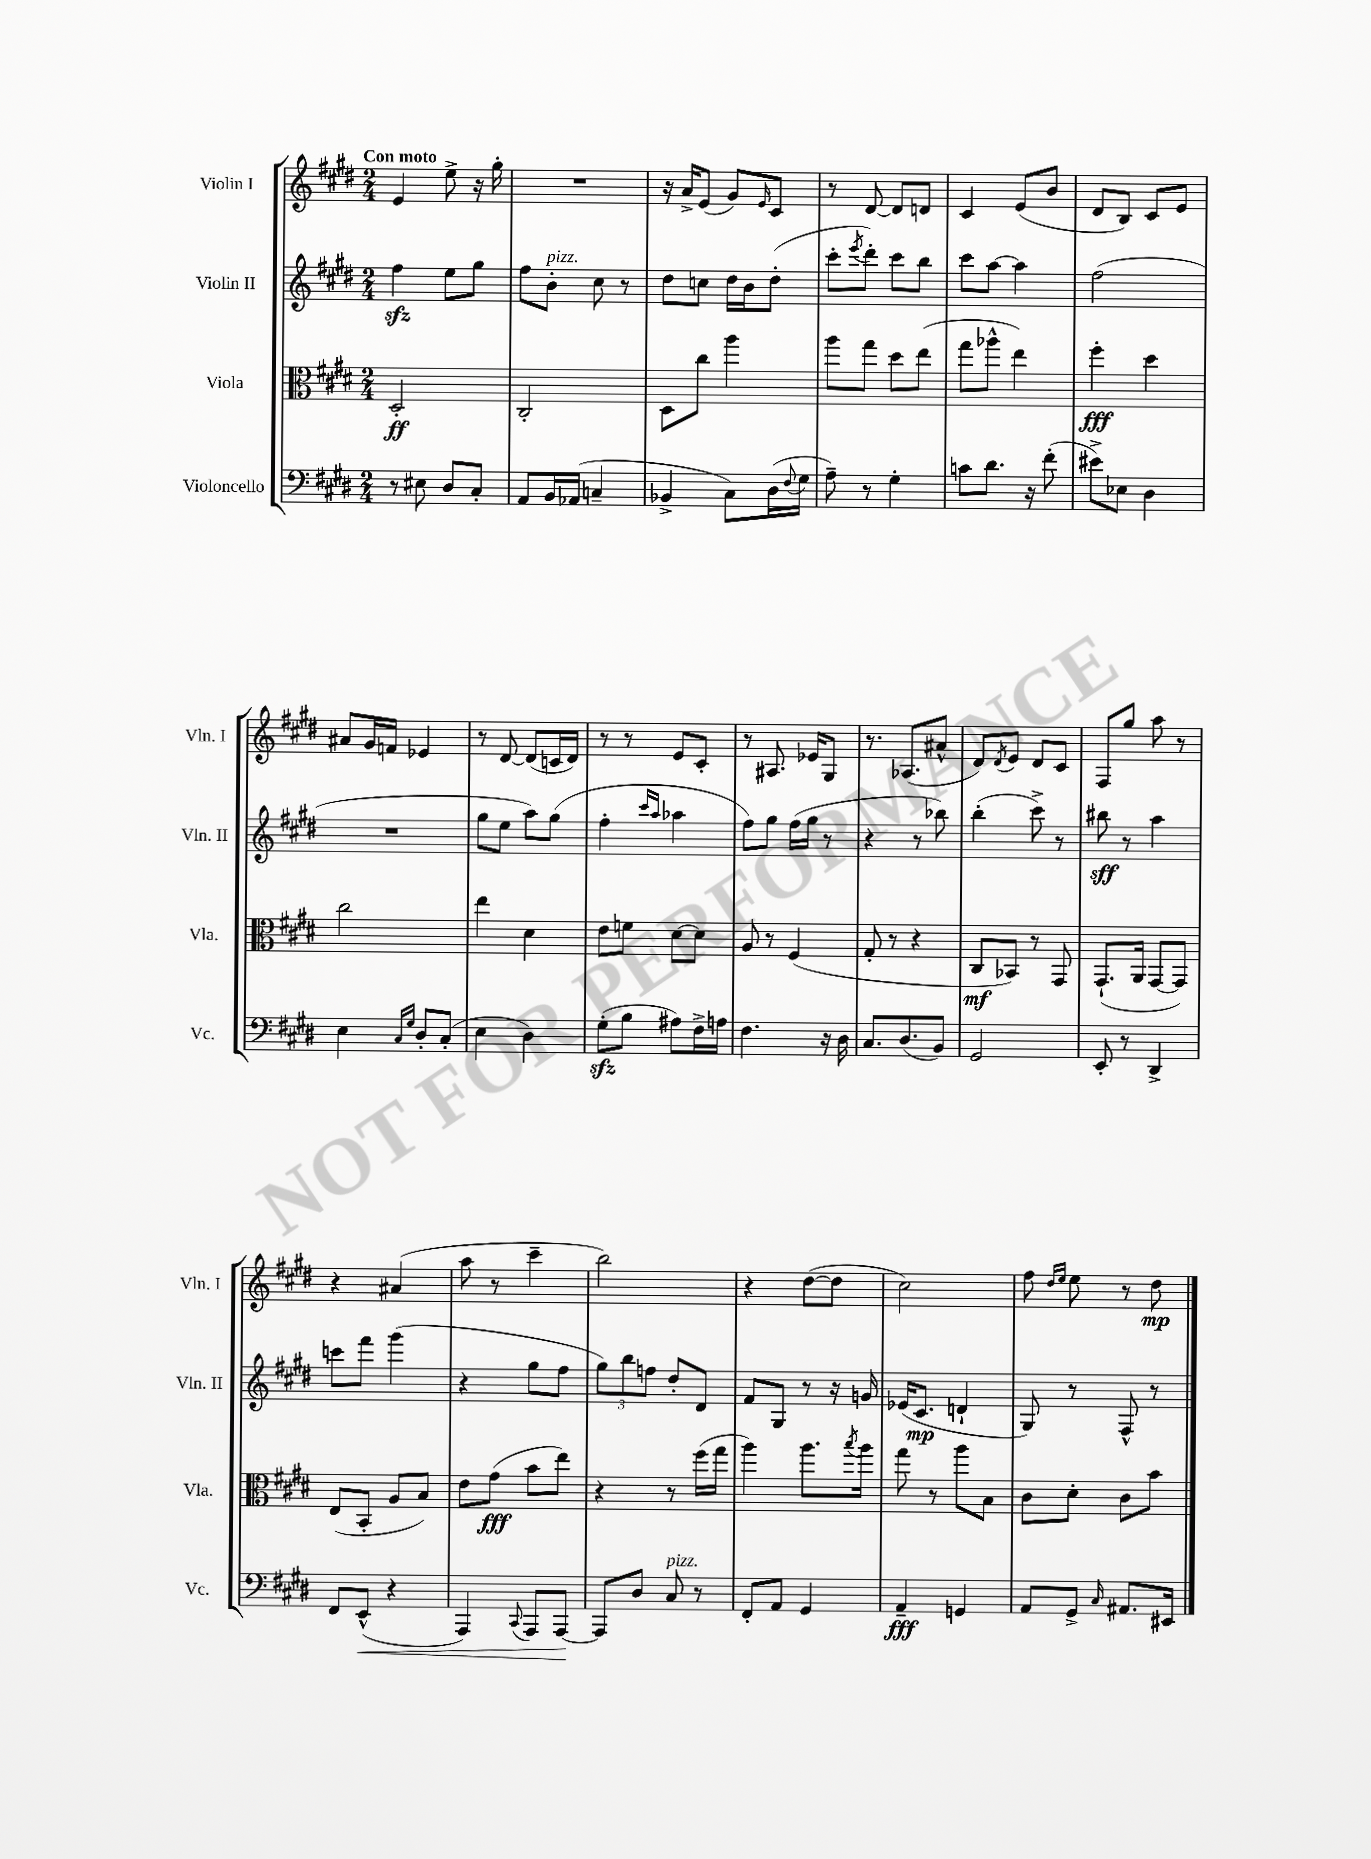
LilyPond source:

<<
\new StaffGroup <<
\new Staff = "s0" \with { instrumentName = "Violin I" shortInstrumentName = "Vln. I" } {
    \clef treble \key e \major \numericTimeSignature \time 2/4 \tempo "Con moto"
    e'4 e''8-> r16 gis''16-. |
    R2 |
    r16 a'16-> e'8( gis'8) \grace { e'16 } cis'8 |
    r8 dis'8~ dis'8 d'8 |
    cis'4 e'8( b'8 |
    dis'8 b8) cis'8 e'8 |
    ais'8 gis'16 f'16 ees'4 |
    r8 dis'8~ dis'8( c'16 dis'16) |
    r8 r8 e'8 cis'8-. |
    r8 ais8. ees'16 gis8 |
    r8. aes8.( ais'8-^ |
    dis'8) \acciaccatura { dis'8 } e'8 dis'8 cis'8 |
    fis8 gis''8 a''8 r8 |
    r4 ais'4( |
    a''8 r8 cis'''4-- |
    b''2) |
    r4 dis''8~( dis''8 |
    cis''2) |
    fis''8 \grace { dis''16 e''16 } e''8 r8 dis''8\mp \bar "|." |
}
\new Staff = "s1" \with { instrumentName = "Violin II" shortInstrumentName = "Vln. II" } {
    \clef treble \key e \major \numericTimeSignature \time 2/4
    fis''4\sfz e''8 gis''8 |
    fis''8 b'8-.^\markup { \italic "pizz." } cis''8 r8 |
    dis''8 c''8 dis''16 b'16 dis''8-.( |
    cis'''8-. \acciaccatura { e'''8 } dis'''8-.) cis'''8 b''8 |
    cis'''8 a''8~ a''4 |
    fis''2( |
    R2 |
    gis''8 e''8 a''8) gis''8( |
    fis''4-. \grace { cis'''16 a''16 } aes''4 |
    fis''8) gis''8 fis''16( gis''16 r8 |
    r4 r8 bes''8) |
    b''4-.( cis'''8->) r8 |
    bis''8\sff r8 a''4 |
    c'''8 fis'''8 gis'''4( |
    r4 gis''8 fis''8 |
    \tuplet 3/2 { gis''8) b''8 f''8 } dis''8-. dis'8 |
    fis'8 gis8 r8 r16 g'16 |
    ees'16( cis'8.\mp d'4-! |
    gis8) r8 fis8-^ r8 \bar "|." |
}
\new Staff = "s2" \with { instrumentName = "Viola" shortInstrumentName = "Vla." } {
    \clef alto \key e \major \numericTimeSignature \time 2/4
    dis2-.\ff |
    cis2-. |
    dis8 cis''8 a''4 |
    a''8 gis''8 dis''8 e''8( |
    gis''8 aes''8-^ e''4) |
    fis''4-.\fff dis''4 |
    cis''2 |
    e''4 dis'4 |
    e'8 f'8 dis'8~ dis'8 |
    a8 r8 fis4( |
    gis8-. r8 r4 |
    cis8\mf bes,8) r8 gis,8 |
    gis,8.-!( a,16 gis,8~ gis,8) |
    e8( b,8-. a8 b8) |
    e'8 gis'8\fff( b'8 e''8) |
    r4 r8 fis''16( gis''16 |
    a''4) a''8. \acciaccatura { b''8 } a''16 |
    gis''8 r8 a''8 b8 |
    cis'8 dis'8-. cis'8 b'8 \bar "|." |
}
\new Staff = "s3" \with { instrumentName = "Violoncello" shortInstrumentName = "Vc." } {
    \clef bass \key e \major \numericTimeSignature \time 2/4
    r8 eis8 dis8 cis8-. |
    a,8 b,16 aes,16( c4-- |
    bes,4-> cis8) dis16( \appoggiatura { fis8 } gis16 |
    a8--) r8 gis4-. |
    c'8 dis'8. r16 fis'8-.( |
    eis'8->) ees8 dis4 |
    e4 \grace { cis16 gis16 } dis8-. cis8-.( |
    e4 dis4) |
    gis8-.\sfz( b8 ais8) fis16-> a16 |
    fis4. r16 dis16 |
    cis8. dis8.( b,8) |
    gis,2 |
    e,8-. r8 dis,4-> |
    fis,8 e,8-^\<( r4 |
    a,,4) \appoggiatura { cis,8 } a,,8 a,,8~\! |
    a,,8 dis8 cis8^\markup { \italic "pizz." } r8 |
    fis,8-. a,8 gis,4 |
    a,4--\fff g,4 |
    a,8 gis,8-> \grace { cis16 } ais,8. eis,16 \bar "|." |
}
>>
>>
\layout { \context { \Score \remove "Bar_number_engraver" } }
